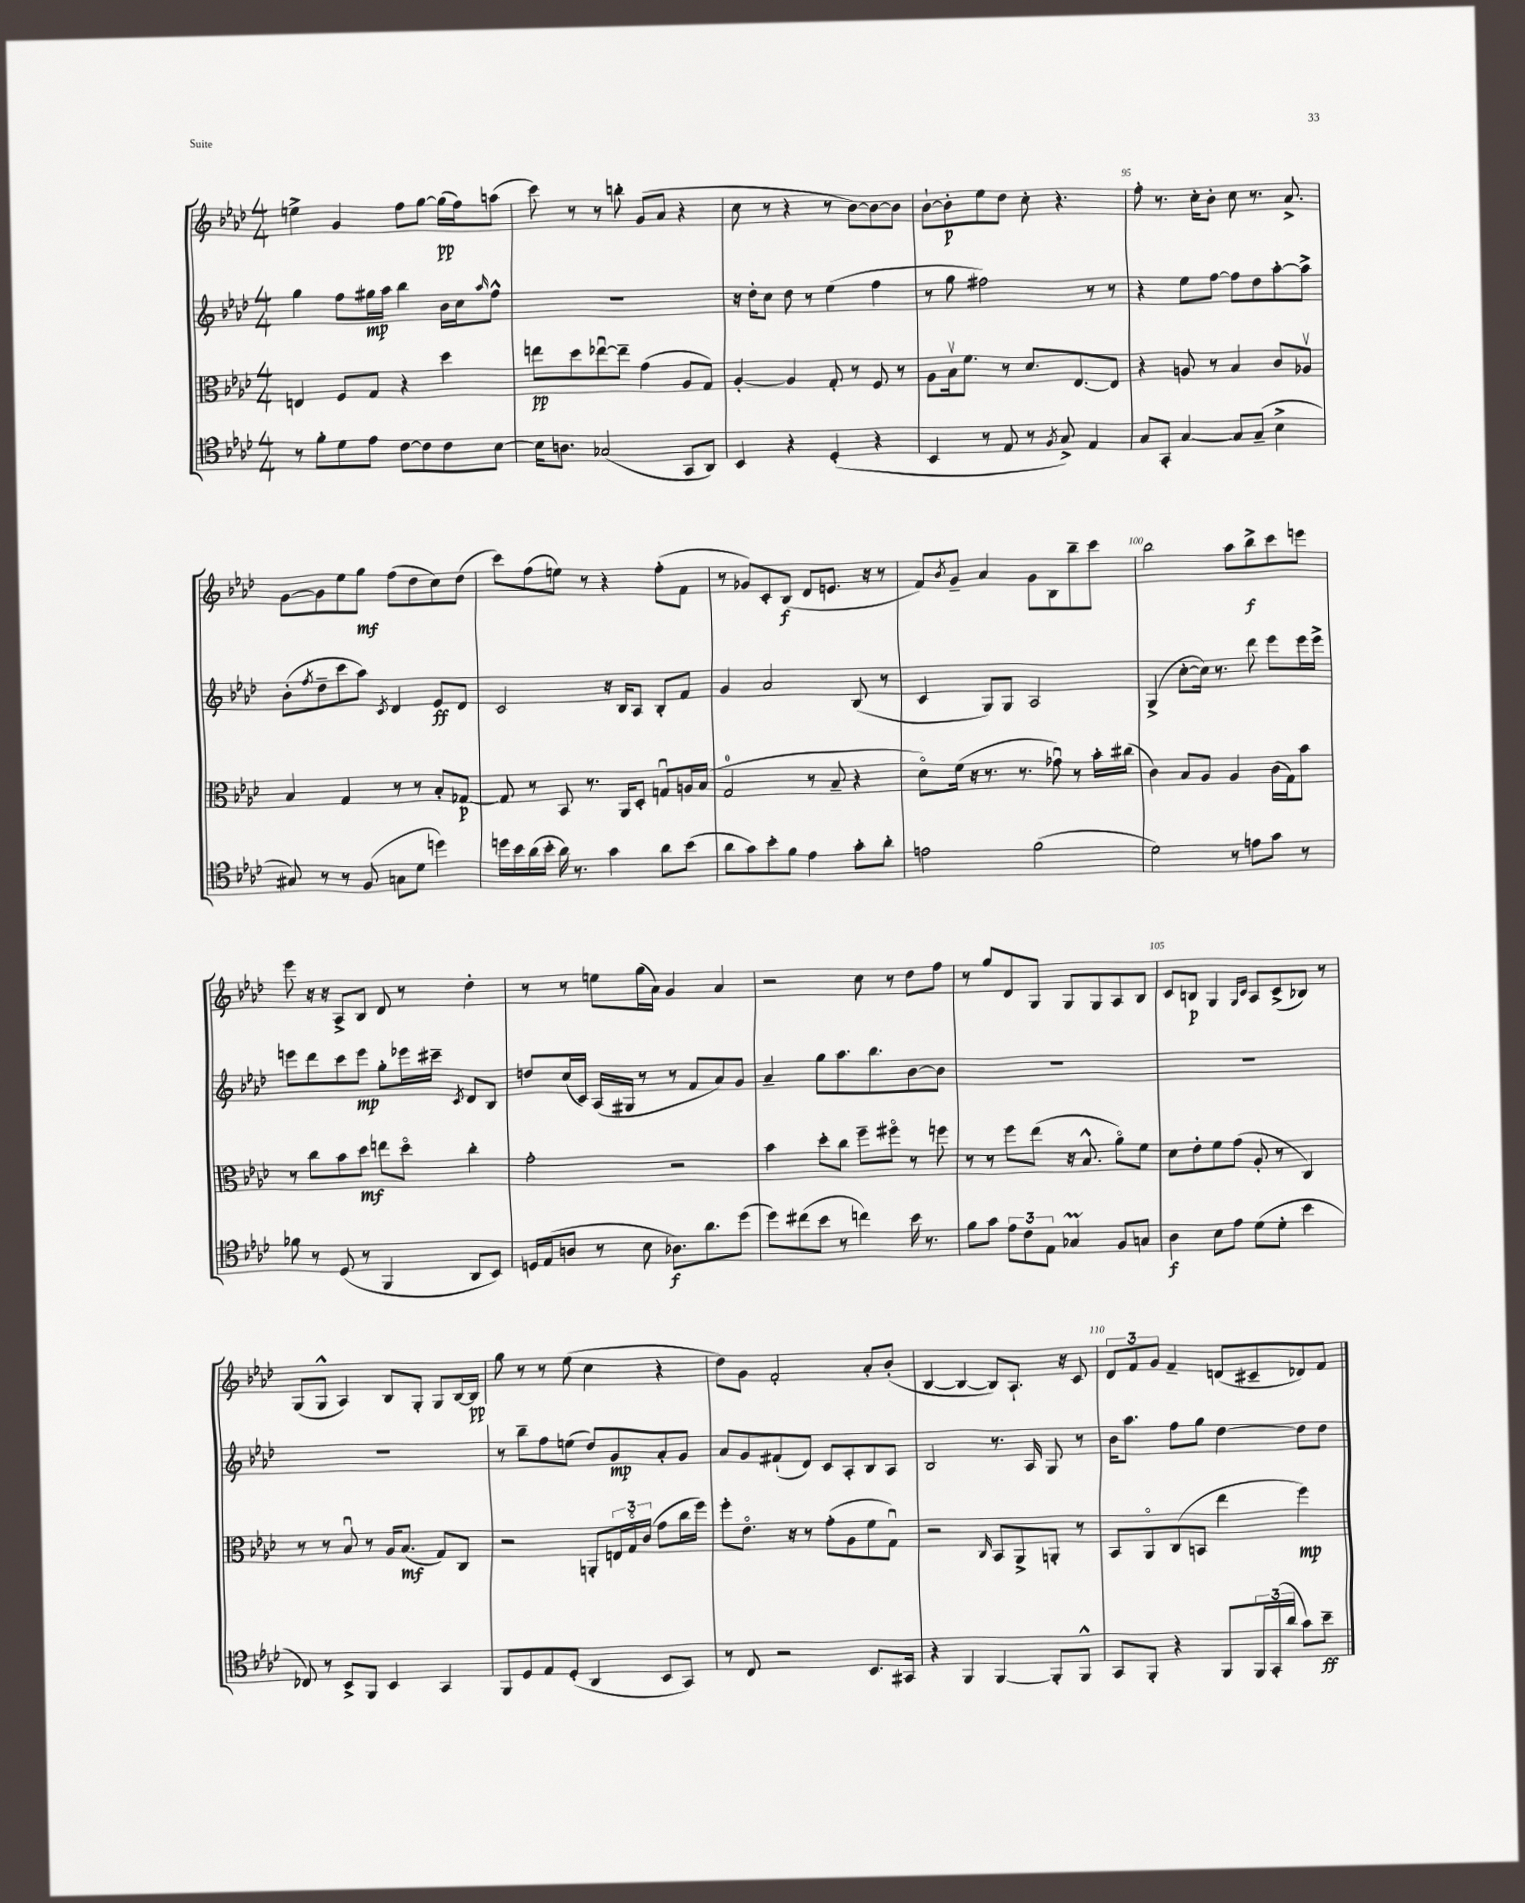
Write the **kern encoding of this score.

**kern	**dynam	**kern	**dynam	**kern	**dynam	**kern	**dynam
*part4	*part4	*part3	*part3	*part2	*part2	*part1	*part1
*staff4	*staff4	*staff3	*staff3	*staff2	*staff2	*staff1	*staff1
*clefC4	*	*clefC3	*	*clefG2	*	*clefG2	*
*k[b-e-a-d-]	*	*k[b-e-a-d-]	*	*k[b-e-a-d-]	*	*k[b-e-a-d-]	*
*M4/4	*	*M4/4	*	*M4/4	*	*M4/4	*
=91	=91	=91	=91	=91	=91	=91	=91
8r	.	4En/	.	4gg\	.	4een^\	.
8f'\L	.	.	.	.	.	.	.
8d-\	.	8F/L	.	8ff\L	.	4g/	.
8e-\J	.	8G/J	.	16gg#X\L	mp	.	.
.	.	.	.	16aa-\JJ	.	.	.
[8c\L	.	4r	.	4bb-\	.	8ff\L	.
8c\]	.	.	.	.	.	[8gg\J	.
8c\	.	4dd-\	.	16b-\LL	.	(16gg\LL]	pp
.	.	.	.	16cc\J	.	16ff\J)	.
.	.	.	.	16qqaa-/	.	.	.
[8B-\J	.	.	.	8ff^^\J	.	(8aan\J	.
=92	=92	=92	=92	=92	=92	=92	=92
16B-\KL]	.	8een\L	pp	1r	.	8ccc\)	.
8.An\J	.	.	.	.	.	.	.
.	.	8dd-\	.	.	.	8r	.
(2G-X/	.	[8ee-Xu\	.	.	.	8r	.
.	.	8ee-~\J]	.	.	.	8bbn'\	.
.	.	(4g\	.	.	.	(8g/L	.
.	.	.	.	.	.	8a-/J	.
8GG/L	.	8A-/L	.	.	.	4r	.
8AA-/J)	.	8G/J)	.	.	.	.	.
=93	=93	=93	=93	=93	=93	=93	=93
4BB-/	.	[4A-'/	.	16r	.	8cc\	.
.	.	.	.	16dd-'\KL	.	.	.
.	.	.	.	8cc\J	.	8r	.
4r	.	4A-/]	.	8dd-\	.	4r	.
.	.	.	.	8r	.	.	.
(4D-'/	.	8G'/	.	(4ee-\	.	8r	.
.	.	8r	.	.	.	[8b-\L)	.
4r	.	8F/	.	4ff\	.	8b-\_	.
.	.	8r	.	.	.	8b-\J]	.
=94	=94	=94	=94	=94	=94	=94	=94
4BB-/	.	8A-\L	.	8r	.	[8b-`\L	.
.	.	16B-v\k	.	8gg\	.	8b-'\]	p
.	.	8.f\J	.	.	.	.	.
8r	.	.	.	2ff#X\)	.	8ee-\	.
8E-/	.	8r	.	.	.	8dd-\J	.
8r	.	8.d-/L	.	.	.	8cc'\	.
8qF/	.	.	.	.	.	.	.
8G^/)	.	.	.	.	.	4.r	.
.	.	[8.E-/	.	.	.	.	.
4E-/	.	.	.	8r	.	.	.
.	.	8E-/J]	.	8r	.	.	.
=95	=95	=95	=95	=95	=95	=95	=95
8G/L	.	4r	.	4r	.	8ff'\	.
8GG'/J	.	.	.	.	.	8.r	.
[4G/	.	8An/	.	8ee-\L	.	.	.
.	.	.	.	.	.	16cc'\KL	.
.	.	8r	.	[8ff\J	.	8b-'\J	.
8G/L]	.	4B-/	.	8ff\L]	.	8cc\	.
(8G~/J	.	.	.	8dd-\	.	8.r	.
4B-^\	.	8c/L	.	[8aa-'\	.	.	.
.	.	.	.	.	.	8.a-^/	.
.	.	8A-Xv/J	.	8aa-^\J]	.	.	.
!!LO:LB:g=z
=96	=96	=96	=96	=96	=96	=96	=96
8G#X/)	.	4B-/	.	(8b-'\L	.	[8g\L	.
.	.	.	.	8qff/	.	.	.
8r	.	.	.	8dd-~\	.	8g\]	.
8r	.	4G/	.	8ccc\	.	8ee-\	.
(8F/	.	.	.	8aa-\J)	.	8gg\J	mf
.	.	.	.	8qc/	.	.	.
8Gn\L	.	8r	.	4d-/	.	(8ff\L	.
8d-\J	.	8r	.	.	.	8dd-\	.
4ddn\)	.	8B-'/L	.	8e-/L	ff	8cc\)	.
.	.	[8G-X/J	p	8d-/J	.	(8dd-\J	.
=97	=97	=97	=97	=97	=97	=97	=97
16ddn\LL	.	8G-/]	.	2c/	.	8ccc\L)	.
16b-\	.	.	.	.	.	.	.
(16a-\	.	8r	.	.	.	(8ff\	.
16b-'\JJ	.	.	.	.	.	.	.
16a-\)	.	8BB-/	.	.	.	8een\J)	.
8.r	.	.	.	.	.	.	.
.	.	8.r	.	.	.	8r	.
4g\	.	.	.	16r	.	4r	.
.	.	16AA-/KL	.	16B-/KL	.	.	.
.	.	8D-'/J	.	8A-/J	.	.	.
8a-\L	.	8Gnu/L	.	8B-'/L	.	(8ff'\L	.
(8b-\J	.	16An/L	.	8f/J	.	8f\J	.
.	.	(16B-/JJ	.	.	.	.	.
=98	=98	=98	=98	=98	=98	=98	=98
8a-\L	.	2G/	.	4g/	.	8r	.
8g\)	.	.	.	.	.	8g-X/L)	.
8b-'\	.	.	.	2a-/	.	8c'/	.
8f\J	.	.	.	.	.	(8B-/J	f
4e-\	.	8r	.	.	.	8d-/L	.
.	.	8B-~/	.	.	.	8.en/J	.
8g'\L	.	4r	.	(8B-/	.	.	.
.	.	.	.	.	.	16r	.
8a-'\J	.	.	.	8r	.	8r	.
=99	=99	=99	=99	=99	=99	=99	=99
2en\	.	8d-\L)	.	4c/	.	8f/L)	.
.	.	.	.	.	.	8qb-/	.
.	.	(16f\Jk	.	.	.	8g~/J	.
.	.	16r	.	.	.	.	.
.	.	8.r	.	8G/L)	.	4a-/	.
.	.	.	.	8G/J	.	.	.
.	.	8.r	.	.	.	.	.
(2f\	.	.	.	2A-/	.	8g\L	.
.	.	8g-Xu\)	.	.	.	8B-\	.
.	.	8r	.	.	.	8bb-~\	.
.	.	16b-'\LL	.	.	.	8ccc\J	.
.	.	(16cc#X\JJ	.	.	.	.	.
=100	=100	=100	=100	=100	=100	=100	=100
2d-\)	.	4c\)	.	(4G^/	.	2bb-\	.
.	.	8B-/L	.	[8cc'\L	.	.	.
.	.	8A-/J	.	16cc\Jk])	.	.	.
.	.	.	.	8.r	.	.	.
8r	.	4A-/	.	.	.	8aa-\L	.
8en\L	.	.	.	8ddd-\	.	8bb-^\	f
8g\J	.	(16c\LL	.	8eee-\L	.	8ccc\	.
.	.	16G\J)	.	.	.	.	.
8r	.	8b-\J	.	16eee-\L	.	8eeen\J	.
.	.	.	.	16eee-^\JJ	.	.	.
!!LO:LB:g=z
=101	=101	=101	=101	=101	=101	=101	=101
8f-X\	.	8r	.	8eeen\L	.	8eee-\	.
8r	.	8cc\L	.	8ddd-\	.	16r	.
.	.	.	.	.	.	16r	.
(8D-/	.	8b-\	.	8ccc\	.	8A-^/L	.
8r	.	8dd-\J	mf	8eee\J	mp	8B-/J	.
4FF/	.	8een\L	.	8gg'\L	.	8d-/	.
.	.	8dd-\J	.	16eee-X\L	.	8r	.
.	.	.	.	16ccc#X~\JJ	.	.	.
.	.	.	.	8qc/	.	.	.
8AA-/L	.	4cc'\	.	8d-/L	.	4dd-'\	.
8BB-/J)	.	.	.	8B-/J	.	.	.
=102	=102	=102	=102	=102	=102	=102	=102
16Dn/LL	.	2g'\	.	8ddn/L	.	8r	.
(16E-/J	.	.	.	.	.	.	.
8An/J	.	.	.	(16cc/L	.	8r	.
.	.	.	.	16c/JJ)	.	.	.
8r	.	.	.	(16A-/LL	.	8een\L	.
.	.	.	.	16G#X/JJ	.	.	.
8B-\	.	.	.	8r	.	(16gg\L	.
.	.	.	.	.	.	16a-\JJ)	.
8.A-X\L)	f	2r	.	8r	.	4g/	.
.	.	.	.	8f/L	.	.	.
8.a-\	.	.	.	.	.	.	.
.	.	.	.	8a-/)	.	4a-/	.
(8dd-\J	.	.	.	8g/J	.	.	.
=103	=103	=103	=103	=103	=103	=103	=103
8dd-\L)	.	4b-\	.	4a-~/	.	2r	.
(8cc#X\	.	.	.	.	.	.	.
8b-\J	.	8dd-'\L	.	8gg\L	.	.	.
8r	.	8cc\J	.	8.aa-\	.	.	.
4ccn\)	.	8ff~\L	.	.	.	8cc\	.
.	.	.	.	8.bb-\	.	.	.
.	.	8ff#X\J	.	.	.	8r	.
16b-\	.	8r	.	[8b-\	.	8dd-\L	.
8.r	.	.	.	.	.	.	.
.	.	8ffn\	.	8b-\J]	.	8ff\J	.
=104	=104	=104	=104	=104	=104	=104	=104
8f\L	.	8r	.	1r	.	8r	.
8g\J	.	8r	.	.	.	8gg/L	.
12e-\L	.	8ff\L	.	.	.	8d-/	.
12c\	.	.	.	.	.	.	.
.	.	(8ee-\J	.	.	.	8G/J	.
12E-\J	.	.	.	.	.	.	.
4G-XM/	.	16r	.	.	.	8G/L	.
.	.	8.B-^^/	.	.	.	.	.
.	.	.	.	.	.	8G/	.
8F/L	.	8a-\L)	.	.	.	8A-/	.
8Gn/J	.	8f\J	.	.	.	8B-/J	.
=105	=105	=105	=105	=105	=105	=105	=105
4A-\	f	8d-\L	.	1r	.	8c/L	.
.	.	8e-'\	.	.	.	8Bn/J	p
8B-\L	.	8f\	.	.	.	4G/	.
8e-\J	.	(8g\J	.	.	.	.	.
.	.	.	.	.	.	16qqG/LL	.
.	.	.	.	.	.	16qqc/JJ	.
(8d-\L	.	8A-'/	.	.	.	8A-/L	.
8d-'\J	.	8r	.	.	.	(8c^/	.
4b-\	.	4C/)	.	.	.	8B-X/J)	.
.	.	.	.	.	.	8r	.
!!LO:LB:g=z
=106	=106	=106	=106	=106	=106	=106	=106
8C-X/)	.	8r	.	1r	.	(8G/L	.
8r	.	8r	.	.	.	8G^^/J	.
8BB-^/L	.	8B-u/	.	.	.	4A-/)	.
8FF/J	.	8r	.	.	.	.	.
4BB-/	.	16A-/KL	.	.	.	8B-/L	.
.	.	(8.B-/J	mf	.	.	.	.
.	.	.	.	.	.	8G'/J	.
4GG/	.	8G/L)	.	.	.	8G/L	.
.	.	8C/J	.	.	.	[16B-/L	.
.	.	.	.	.	.	16B-/JJ]	pp
=107	=107	=107	=107	=107	=107	=107	=107
8FF/L	.	2r	.	8r	.	8gg\	.
8D-/	.	.	.	8bb-~\L	.	8r	.
8E-/	.	.	.	8ff\	.	8r	.
(8D-'/J	.	.	.	(8een\J	.	(8ee-\	.
4AA-/	.	8AAn'/L	.	8dd-/L)	.	4cc\	.
.	.	24En/L	.	8g/	mp	.	.
.	.	24G/	.	.	.	.	.
.	.	(24c/JJ	.	.	.	.	.
8BB-/L	.	8g\L	.	8a-'/	.	4r	.
8GG/J)	.	16cc\L	.	8g/J	.	.	.
.	.	16ff\JJ)	.	.	.	.	.
=108	=108	=108	=108	=108	=108	=108	=108
8r	.	8ff'\L	.	8a-/L	.	8dd-\L)	.
8C/	.	8.e-\J	.	8g/	.	8g\J	.
2r	.	.	.	(8f#X`/	.	2f'/	.
.	.	16r	.	.	.	.	.
.	.	8r	.	8d-/J)	.	.	.
.	.	(8g'\L	.	8c/L	.	.	.
.	.	8A-\	.	8A-'/	.	.	.
8.BB-/L	.	8f\	.	8B-/	.	8a-'/L	.
.	.	8Gu\J)	.	8A-/J	.	(8b-'/J	.
16GG#X/Jk	.	.	.	.	.	.	.
=109	=109	=109	=109	=109	=109	=109	=109
4r	.	2r	.	2B-/	.	[4B-/	.
4FF/	.	.	.	.	.	4B-/_	.
.	.	16qqC/	.	.	.	.	.
[4FF/	.	8BB-/L	.	8.r	.	8B-/L])	.
.	.	8AA-^/	.	.	.	8.A-`/J	.
.	.	.	.	16A-/	.	.	.
8FF'/L]	.	8AAn'/J	.	8G/	.	.	.
.	.	.	.	.	.	16r	.
8FF^^/J	.	8r	.	8r	.	8c/	.
=110	=110	=110	=110	=110	=110	=110	=110
8GG/L	.	8BB-/L	.	16b-\KL	.	12d-/L	.
.	.	.	.	8.aa-\J	.	.	.
.	.	.	.	.	.	12f/	.
8FF'/J	.	8AA-/	.	.	.	.	.
.	.	.	.	.	.	12g/J	.
4r	.	(8C/	.	8ff\L	.	4f~/	.
.	.	8BBn/J	.	8gg\J	.	.	.
8FF/L	.	4ee-\	.	[4dd-\	.	(8dn/L	.
24FF/L	.	.	.	.	.	8c#X~/	.
(24GG'/	.	.	.	.	.	.	.
24a-/JJ	.	.	.	.	.	.	.
8g\L)	.	4ff\)	mp	8dd-\L]	.	8d-X/)	.
8b-~\J	ff	.	.	8dd-\J	.	8f/J	.
==	==	==	==	==	==	==	==
*-	*-	*-	*-	*-	*-	*-	*-
